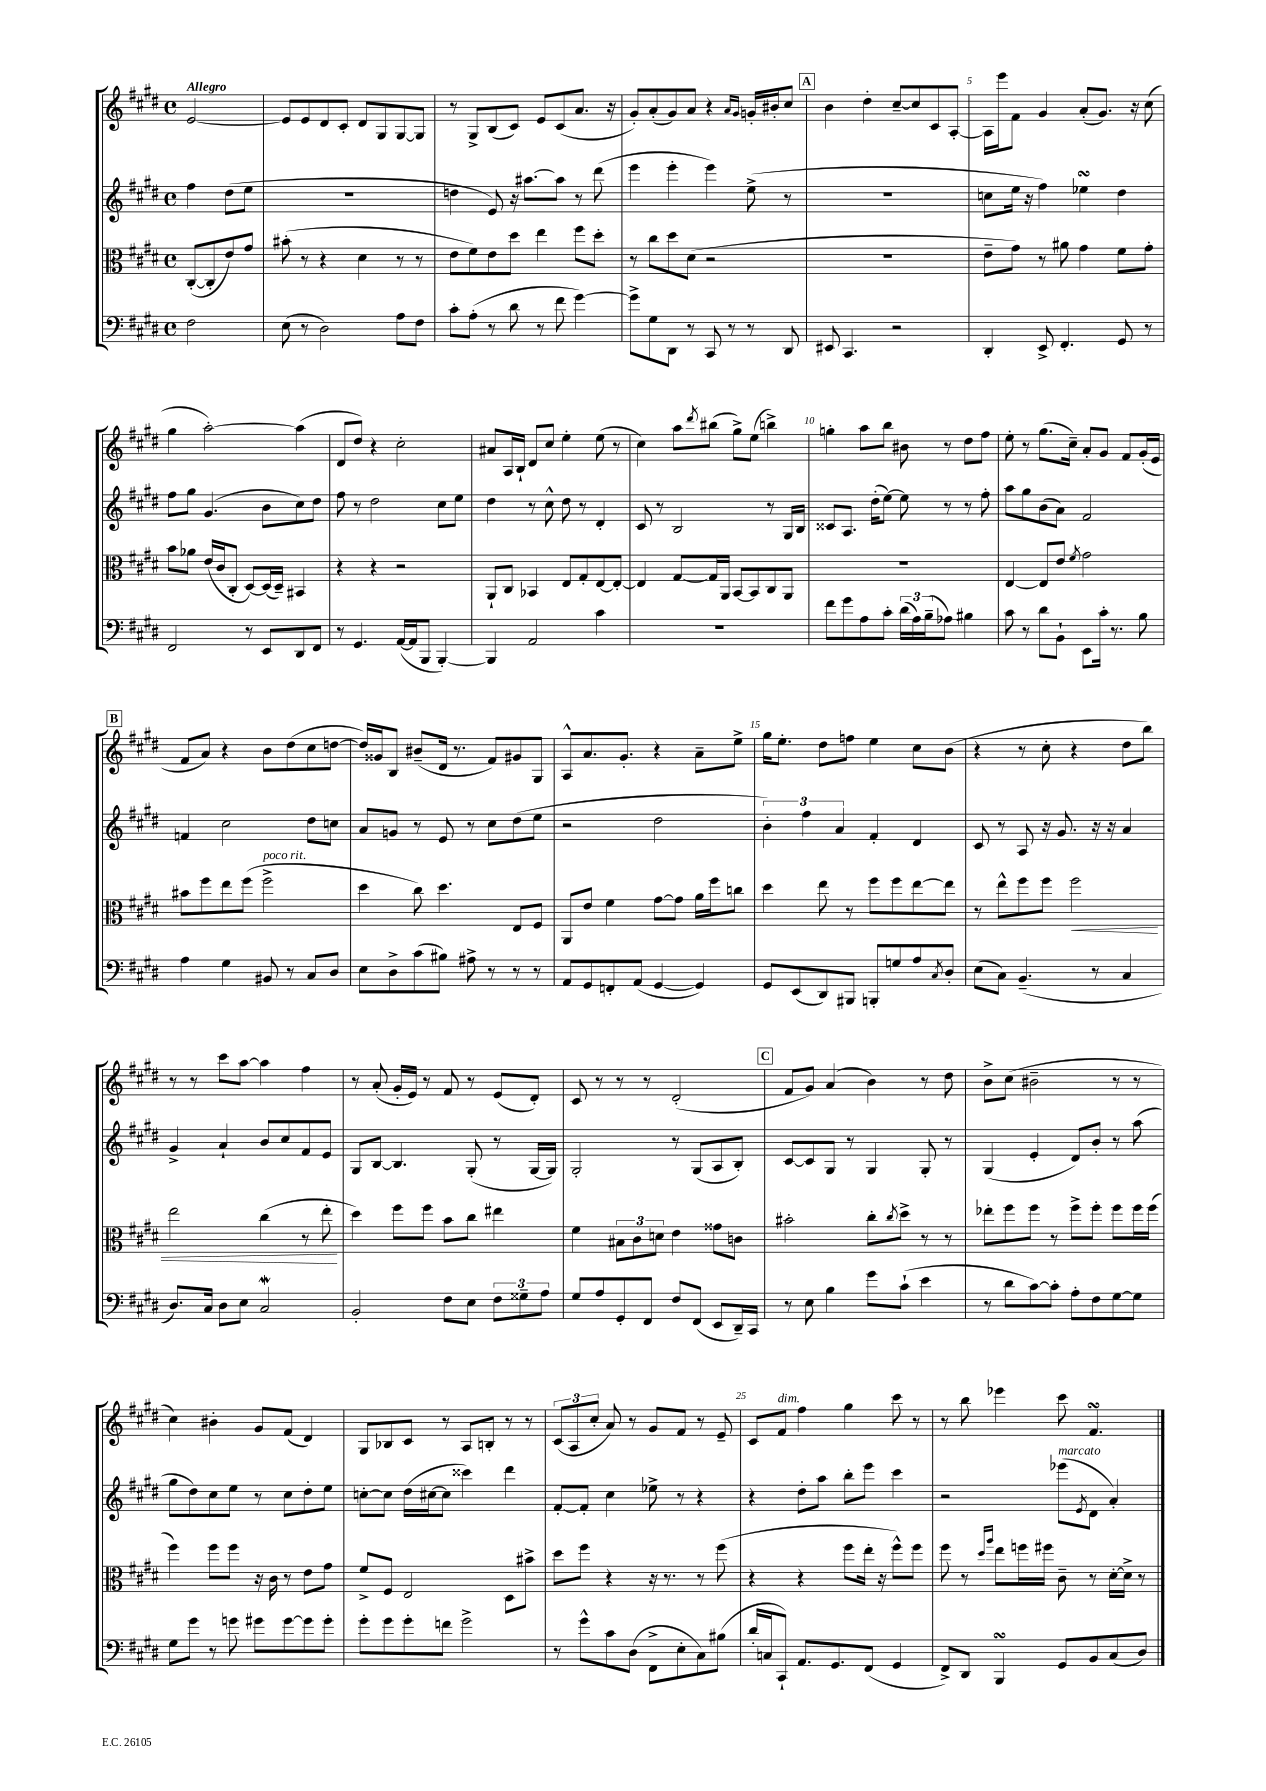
<<
\new StaffGroup <<
\new Staff = "s0" {
    \clef treble \key e \major \defaultTimeSignature \time 4/4 \partial 2 \tempo "Allegro"
    e'2~ |
    e'8 e'8 dis'8 cis'8-. dis'8 gis8 gis8~ gis8 |
    r8 gis8-> b8( cis'8) e'8 cis'8( a'8. r16 |
    gis'8-.) a'8-.( gis'8) a'8 r4 \grace { a'16 gis'16 } g'16-. bis'16-. cis''8 |
    \mark \markup { \box "A" } b'4 dis''4-. cis''8~-- cis''8 cis'8 a8~-. |
    a16 e'''16 fis'8 gis'4 a'8-.( gis'8.) r16 cis''8( |
    gis''4 a''2~-.) a''4( |
    dis'8 dis''8) r4 cis''2-. |
    ais'8 a16 b16-! dis'8 cis''8 e''4-. e''8( r8 |
    cis''4) a''8 \acciaccatura { dis'''8 } bis''8( gis''8->) e''8( b''4->) |
    g''4-. a''8 b''8 bis'8 r8 dis''8 fis''8 |
    e''8-. r8 gis''8.( cis''16--) a'8-. gis'8 fis'8 gis'16-.( e'16 |
    \mark \markup { \box "B" } fis'8 a'8) r4 b'8 dis''8( cis''8 d''8~ |
    d''16) gisis'16 b8 bis'8--( dis'16 r8. fis'8) gis'8 gis8 |
    a8-^ a'8. gis'8.-. r4 a'8-- e''8-> |
    gis''16 e''8.-. dis''8 f''8 e''4 cis''8 b'8( |
    r4 r8 cis''8-. r4 dis''8 b''8) |
    r8 r8 cis'''8 a''8~ a''4 fis''4 |
    r8 a'8-.( gis'16-. e'16) r8 fis'8 r8 e'8( dis'8-.) |
    cis'8 r8 r8 r8 dis'2-.( |
    \mark \markup { \box "C" } fis'8 gis'8) a'4( b'4) r8 dis''8 |
    b'8-> cis''8( bis'2-- r8 r8 |
    cis''4) bis'4-. gis'8 fis'8( dis'4) |
    gis8 bes8 cis'8 r8 a8 b8-. r8 r8 |
    \tuplet 3/2 { cis'8( a8 cis''8-. } a'8) r8 gis'8 fis'8 r8 e'8-- |
    cis'8 fis'8^\markup { \italic "dim." } fis''4 gis''4 cis'''8 r8 |
    r8 b''8 ees'''4 cis'''8 fis'4.\turn \bar "|." |
}
\new Staff = "s1" {
    \clef treble \key e \major \defaultTimeSignature \time 4/4 \partial 2
    fis''4 dis''8( e''8 |
    R1 |
    d''4 e'8) r16 ais''8.~ ais''8 r8 dis'''8( |
    e'''4 e'''4-. e'''4) e''8->( r8 |
    \mark \markup { \box "A" } R1 |
    c''8 e''16 r16 fis''4) ees''4\turn dis''4 |
    fis''8 gis''8 gis'4.( b'8 cis''8) dis''8 |
    fis''8 r8 dis''2 cis''8 e''8 |
    dis''4 r8 cis''8-^ dis''8 r8 dis'4-. |
    cis'8 r8 b2 r8 gis16 b16 |
    cisis'8 a8. dis''16-.( e''8~) e''8 r8 r8 fis''8-. |
    a''8 gis''8 b'8( a'8) fis'2 |
    \mark \markup { \box "B" } f'4 cis''2 dis''8 c''8 |
    a'8 g'8 r8 e'8 r8 cis''8 dis''8( e''8 |
    r2 dis''2 |
    \tuplet 3/2 { b'4-.) fis''4 a'4 } fis'4-. dis'4 |
    cis'8 r8 a8 r16 gis'8. r16 r16 a'4 |
    gis'4-> a'4-! b'8 cis''8 fis'8 e'8 |
    gis8 b8~ b4. gis8-.( r8 gis16~ gis16) |
    gis2-. r8 gis8( a8 b8-.) |
    \mark \markup { \box "C" } cis'8~ cis'8 gis8 r8 gis4 gis8-. r8 |
    gis4( e'4-. dis'8) b'8-. r8 a''8( |
    gis''8 dis''8) cis''8 e''8 r8 cis''8 dis''8-. e''8 |
    c''8~-. c''8 dis''16( cis''16~ cis''8 cisis'''4) dis'''4 |
    fis'8~-. fis'8-. cis''4 ees''8-> r8 r4 |
    r4 dis''8-. a''8 b''8-. e'''8 cis'''4 |
    r2 ees'''8^\markup { \italic "marcato" }( \acciaccatura { e'8 } dis'8 a'4-.) \bar "|." |
}
\new Staff = "s2" {
    \clef alto \key e \major \defaultTimeSignature \time 4/4 \partial 2
    cis8~-.( cis8-. e'8) gis'8 |
    bis'8-.( r8 r4 dis'4 r8 r8 |
    e'8 fis'8) e'8 dis''8 e''4 fis''8 dis''8-. |
    r8 cis''8 dis''8 dis'8( r2 |
    \mark \markup { \box "A" } R1 |
    e'8-- gis'8) r8 ais'8 gis'4 fis'8 gis'8-. |
    b'8 aes'8 e'16( cis'16 cis8-. dis8~) dis16( dis16--) bis,4 |
    r4 r4 r2 |
    a,8-! cis8 bes,4 e8 gis8-. e8~ e8~-. |
    e4 gis8~ gis16 a,16 b,8~ b,8 cis8 a,8 |
    R1 |
    e4~ e8 e'8 \acciaccatura { fis'8 } gis'2 |
    \mark \markup { \box "B" } bis'8 fis''8 e''8 fis''8( fis''2->^\markup { \italic "poco rit." } |
    dis''4 cis''8) dis''4. e8 fis8 |
    a,8 e'8 fis'4 gis'8~ gis'8 a'16 fis''16 c''8 |
    dis''4 e''8 r8 fis''8 fis''8 e''8~ e''8 |
    r8 e''8-^ fis''8 fis''8 fis''2\< |
    e''2 cis''4( r8 e''8-.\! |
    dis''4) fis''8 fis''8 b'8 cis''8 eis''4 |
    fis'4 \tuplet 3/2 { bis8 cis'8 d'8 } e'4 gisis'8 c'8 |
    \mark \markup { \box "C" } bis'2-. cis''8-. \acciaccatura { cis''8 } dis''8-> r8 r8 |
    ees''8-. fis''8 fis''8 r8 fis''8-> fis''8-. fis''8 fis''16 fis''16( |
    fis''4) fis''8 fis''8 r16 cis'16 r8 e'8 gis'8 |
    fis'8-> fis8 e2 dis8 bis'8-> |
    dis''8 fis''8 r4 r16 r8. r8 fis''8( |
    r4 r4 fis''8 e''16-. r16 fis''8-^) fis''8 |
    fis''8 r8 \grace { dis''16 a''16 } e''8 f''16 fis''16 cis'8-- r8 dis'16~-. dis'16-> r8 \bar "|." |
}
\new Staff = "s3" {
    \clef bass \key e \major \defaultTimeSignature \time 4/4 \partial 2
    fis2 |
    e8( r8 dis2) a8 fis8 |
    cis'8-. a8-.( r8 dis'8 r8 fis'8 gis'4~) |
    gis'8-> gis8 dis,8 r8 cis,8 r8 r8 dis,8 |
    \mark \markup { \box "A" } eis,8 cis,4. r2 |
    dis,4-. e,8-> fis,4.-. gis,8 r8 |
    fis,2 r8 e,8 dis,8 fis,8 |
    r8 gis,4. a,16~( a,16 b,,8 b,,4~-.) |
    b,,4 a,2 cis'4 |
    R1 |
    fis'8 gis'8 a8 cis'8-. \tuplet 3/2 { dis'16( a16) b16--( } aes8) bis4 |
    cis'8 r8 dis'8 b,8-! e,8 cis'16-. r8. b8 |
    \mark \markup { \box "B" } a4 gis4 bis,8 r8 cis8 dis8 |
    e8 dis8-> cis'8( bis8) ais8-> r8 r8 r8 |
    a,8 gis,8 f,8-. a,8( gis,4~ gis,4) |
    gis,8 e,8( dis,8) bis,,8 b,,8-. g8 a8 \acciaccatura { cis8 } dis8-. |
    e8( cis8) b,4.--( r8 cis4 |
    dis8.) cis16 dis8 e8 cis2\mordent |
    b,2-. fis8 e8 \tuplet 3/2 { fis8 gisis8-- a8 } |
    gis8 a8 gis,8-. fis,8 fis8 fis,8( e,8 dis,16--) cis,16 |
    \mark \markup { \box "C" } r8 e8 b4 gis'8 cis'8-!( e'4 |
    r8 dis'8 cis'8~) cis'8-. a8-. fis8 gis8~ gis8 |
    gis8 gis'8 r8 g'8 gis'8 gis'8~ gis'8 gis'8-. |
    gis'8-. gis'8 gis'8-. f'8 gis'2-> |
    r8 gis'8-^ cis'8 dis8( fis,8-> e8-. cis8) bis8( |
    dis'16-. c16 cis,8-!) a,8. gis,8. fis,8( gis,4 |
    fis,8->) dis,8 b,,4\turn gis,8 b,8 cis8( dis8) \bar "|." |
}
>>
>>
\layout { \context { \Score \override BarNumber.break-visibility = ##(#f #t #t) barNumberVisibility = #(every-nth-bar-number-visible 5) } }
